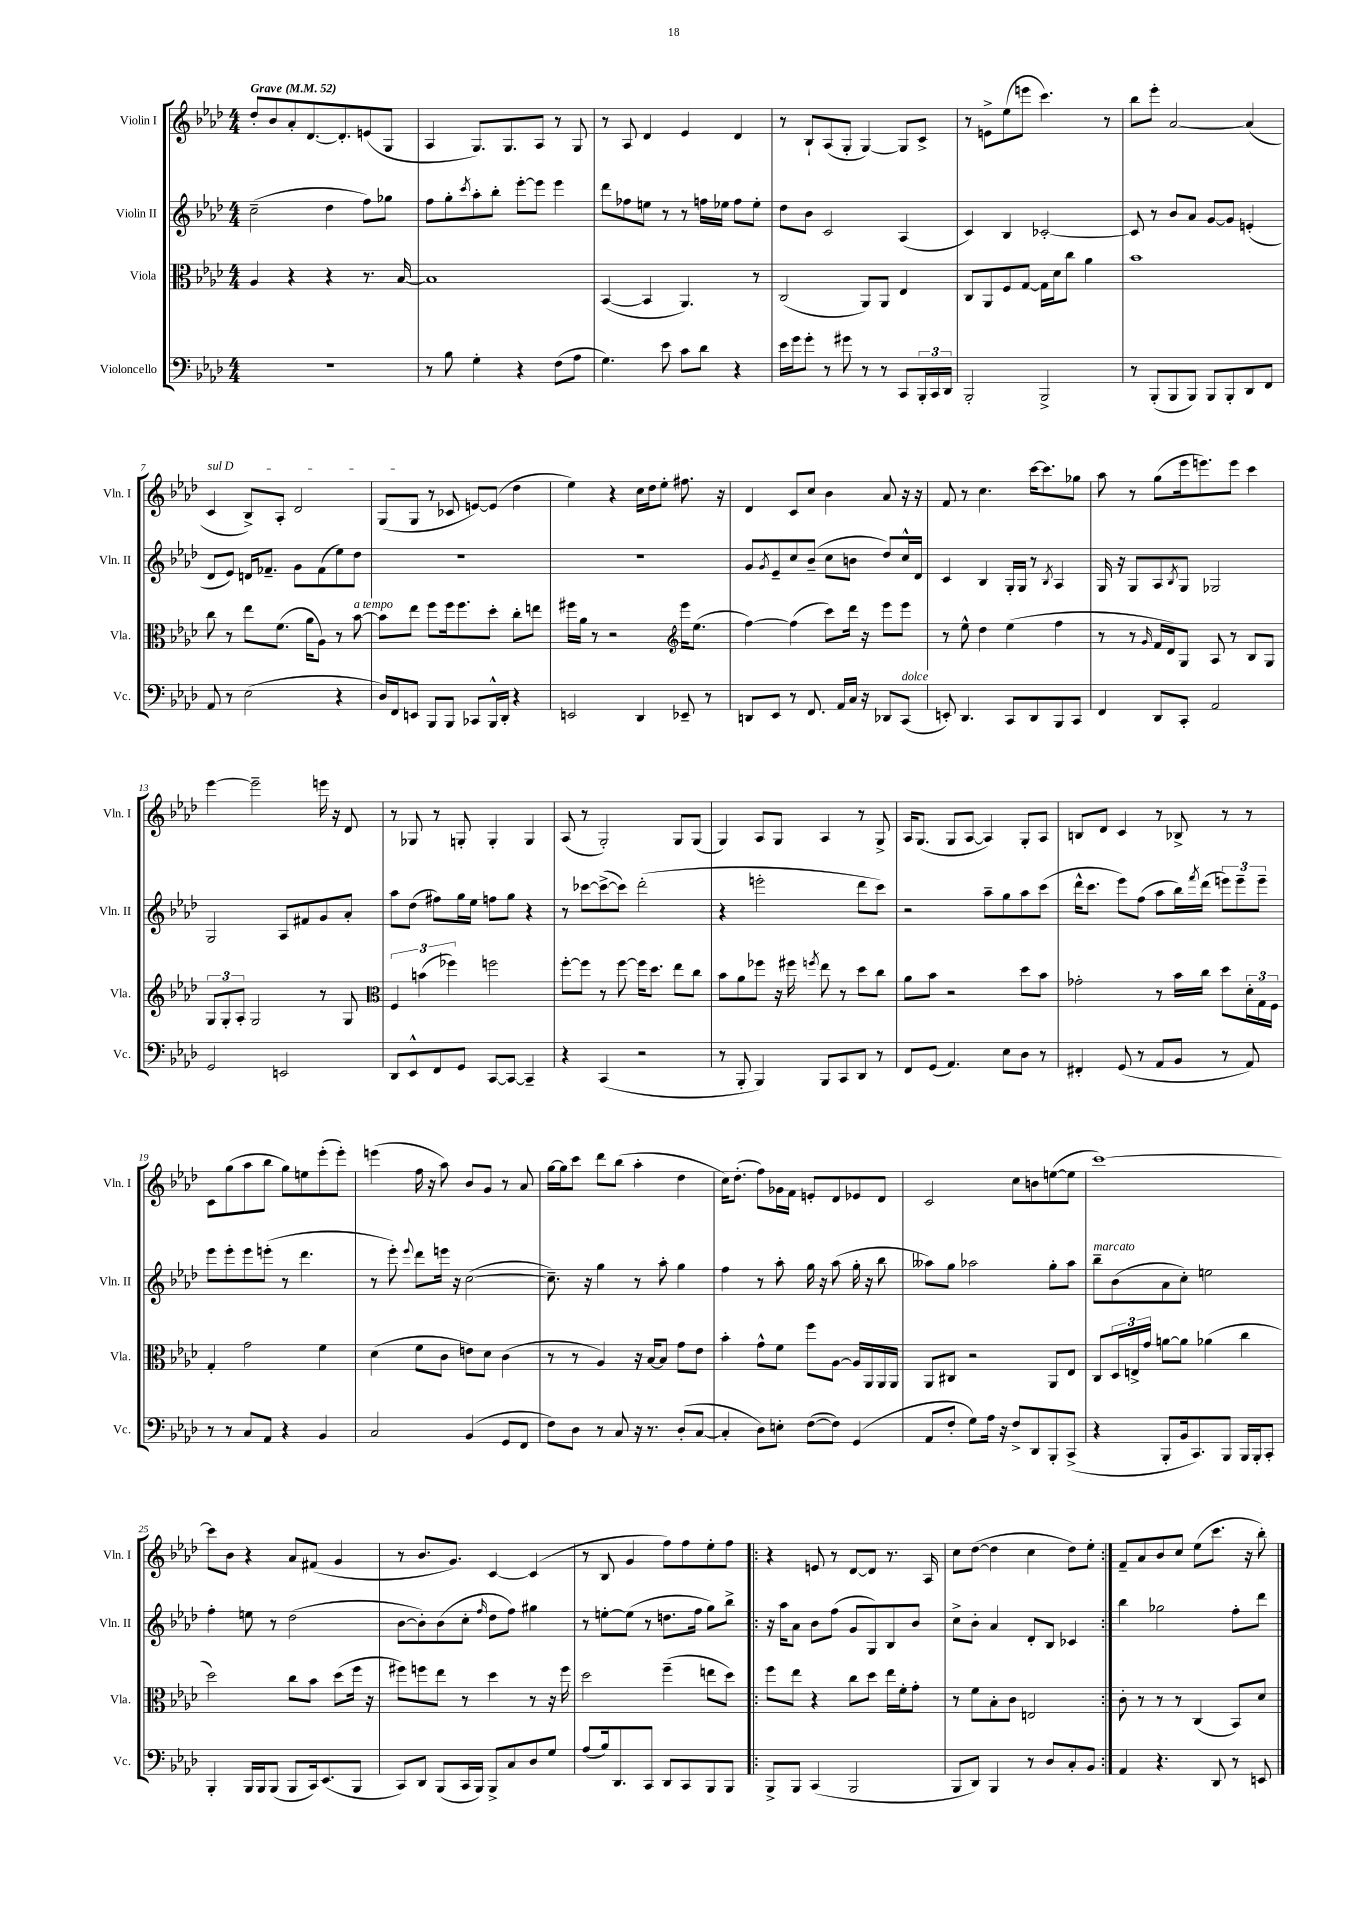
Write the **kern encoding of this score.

**kern	**kern	**kern	**kern
*staff4	*staff3	*staff2	*staff1
*clefF4	*clefC3	*clefG2	*clefG2
*k[b-e-a-d-]	*k[b-e-a-d-]	*k[b-e-a-d-]	*k[b-e-a-d-]
*M4/4	*M4/4	*M4/4	*M4/4
*MM52	*MM52	*MM52	*MM52
1r	4A-/	(2cc~\	8dd-'/L
.	.	.	8b-/
.	4r	.	8a-'/
.	.	.	[8.d-/
.	4r	4dd-\	.
.	.	.	8.d-'/]
.	8.r	8ff\L)	(8e/
.	.	8gg-\J	8G/J
.	[16B-/	.	.
=	=	=	=
8r	1B-]	8ff\L	4A-/
8B-\	.	8gg'\	.
.	.	8qccc/	.
4G'\	.	8aa-'\	8.G/L)
.	.	8bb-'\J	.
.	.	.	8.G/
4r	.	[8eee-'\L	.
.	.	8eee-\]J	8A-/J
(8F\L	.	4eee-\	8r
8A-\J	.	.	8G/
=	=	=	=
4.G\)	([4BB-/	8ddd-\L	8r
.	.	8ff-\	8A-/
.	4BB-/]	8ee\J	4d-/
8e-\	.	8r	.
8c\L	4.AA-/)	8r	4e-/
8d-\J	.	16ff\LL	.
.	.	16ee-\JJ	.
4r	.	8ff\L	4d-/
.	8r	8ee-'\J	.
=	=	=	=
16e-\LL	(2C/	8dd-\L	8r
16g\J	.	.	.
8g'\J	.	8b-\J	8B-`/L
8r	.	2c/	(8A-/
8g#\	.	.	8G'/J
8r	8AA-/L)	.	[4G/)
8r	8AA-/J	.	.
8CC/L	4E-/	(4A-/	8G/]L
24BBB-'/L	.	.	8c^/J
24CC/	.	.	.
24DD-/JJ	.	.	.
=	=	=	=
2BBB-'/	8C/L	4c/)	8r
.	8AA-/	.	8e^\L
.	8F/	4B-/	(8ee-\
.	[8G/J	.	8eee\J
2BBB-^/	16G\]LL	[2c-'/	4.ccc\)
.	16d-\J	.	.
.	8cc\J	.	.
.	4a-\	.	.
.	.	.	8r
=	=	=	=
8r	1b-	8c-/]	8bb-\L
(8BBB-'/L	.	8r	8eee-'\J
8BBB-/	.	8b-/L	[2a-/
8BBB-/J)	.	8a-/J	.
8BBB-/L	.	[8g/L	.
8BBB-'/	.	8g/]J	.
8DD-/	.	(4e'/	(4a-/]
8FF/J	.	.	.
=	=	=	=
8AA-/	8cc\	8d-/L	4c/
8r	8r	8e-/J)	.
(2E-\	8ee-\L	16d/LK	8B-^/L)
.	.	8.f-~/J	.
.	(8.f\J	.	8A-'/J
.	.	8g\L	2d-/
.	16a-\LK	.	.
.	8A-\J)	(8f-\	.
4r	8r	8ee-\)	.
.	[8b-\	8dd-\J	.
=	=	=	=
16D-/LL)	8b-\]L	1r	(8G/L
16FF/J	.	.	.
8EE/J	8ee-\J	.	8G/J
8BBB-/L	8ff\L	.	8r
8BBB-/J	16ff\k	.	8c-/
.	8.ff\	.	.
8CC-/L	.	.	[8e/L)
16BBB-^^/L	8dd-'\J	.	(8e/]J
16DD-'/JJ	.	.	.
4r	8cc'\L	.	4dd-\
.	8ee\J	.	.
=	=	=	=
2EE/	16ff#\LL	1r	4ee-\)
.	16a-\JJ	.	.
.	8r	.	.
.	2r	.	4r
4DD-/	.	.	16cc\LL
.	.	.	16dd-\J
.	.	.	8ee-'\J
*	*clefG2	*	*
8EE-~/	16eee-\LK	.	8.ff#\
.	(8.ee-\J	.	.
8r	.	.	.
.	.	.	16r
=	=	=	=
8DD/L	[4ff\)	8g/L	4d-/
.	.	8qg/	.
8EE-/J	.	8e-~/	.
8r	(4ff\]	8cc/	8c/L
8.FF/	.	(8b-~/J	8cc/J
.	8ccc\L)	8cc\L	4b-\
16AA-/LL	.	.	.
16C/JJ	16ddd-\Jk	8b\J	.
16r	16r	.	.
8DD-/L	8eee-\L	8dd-/L)	8a-/
(8CC/J	8eee-\J	16cc^^/L	16r
.	.	16d-/JJ	16r
=	=	=	=
8EE'/)	8r	4c/	8f/
4.DD-/	8ee-^^\	.	8r
.	4dd-\	4B-/	4.cc\
8CC/L	(4ee-\	16G'/LL	.
.	.	16G/JJ	.
8DD-/	.	8r	[16ccc\LK
.	.	.	8.ccc\]
.	.	8qB-/	.
8BBB-/	4ff\	4A-/	.
8CC/J	.	.	8gg-\J
=	=	=	=
4FF/	8r	16G/	8aa-\
.	.	16r	.
.	8r	8G/L	8r
.	16qqg/	.	.
8DD-/L	16f/LL	8A-/	(8gg\L
.	16d-/J)	.	.
.	.	8qB-/	.
8CC'/J	8G/J	8G/J	16eee-\k
.	.	.	8.eee\)
2AA-/	8A-/	2G-/	.
.	8r	.	8eee\J
.	8B-/L	.	4ccc\
.	8G/J	.	.
=	=	=	=
2GG/	12G/L	2G/	[4eee-\
.	12G'/	.	.
.	12A-'/J	.	.
.	2G/	.	2eee-~\]
2EE/	.	8A-/L	.
.	.	8f#/	.
.	8r	8g/	16eee\
.	.	.	16r
.	8G/	8a-'/J	8d-/
=	=	=	=
*	*clefC3	*	*
8DD-/L	6F/	8aa-\L	8r
8EE-^^/	.	(8dd-\J	8G-/
.	(6b\	.	.
8FF/	.	8ff#\L)	8r
.	6ff-\)	.	.
8GG/J	.	16gg\L	8G'/
.	.	16ee-\JJ	.
[8CC/L	2ff\	8ff\L	4G'/
8CC/_J	.	8gg\J	.
4CC~/]	.	4r	4G/
=	=	=	=
4r	[8ff'\L	8r	(8A-/
.	8ff\]J	[8ccc-\L	8r
(4CC/	8r	(8ccc-^\_	2G'/)
.	[8ff\	8ccc-\]J)	.
2r	16ff\]LK	(2ddd-'\	.
.	8.dd-\J	.	.
.	8ee-\L	.	8G/L
.	8cc\J	.	(8G/J
=	=	=	=
8r	8b-\L	4r	4G/)
8BBB-'/	8a-\	.	.
4BBB-/)	8ff-\J	2eee'\	8A-/L
.	16r	.	8G/J
.	16ff#\	.	.
.	8qff/	.	.
8BBB-/L	8ee-\	.	4A-/
8CC/	8r	.	.
8DD-/J	8dd-\L	8ddd-\L	8r
8r	8cc\J	8ccc\J)	8G^/
=	=	=	=
8FF/L	8a-\L	2r	16A-/LK
.	.	.	(8.G/J
(8GG/J	8b-\J	.	.
4.AA-/)	2r	.	8G/L
.	.	.	[8A-/J
.	.	8aa-~\L	4A-/])
8E-\L	.	8gg\	.
8D-\J	8dd-\L	8aa-\	8G'/L
8r	8b-\J	(8ccc\J	8A-/J
=	=	=	=
4FF#'/	2g-'\	16ddd-^^\LK	8B/L
.	.	8.ccc\J	.
.	.	.	8d-/J
(8GG/	.	8eee-\L)	4c/
8r	.	(8ff\J	.
8AA-/L	8r	8aa-\L	8r
8BB-/J	16b-\LL	16bb-\L)	8B-^/
.	.	8qfff/	.
.	16cc\JJ	(16ddd-\JJ	.
8r	8dd-\L	12eee\L)	8r
.	.	12eee~\	.
8AA-/)	24d-'\L	.	8r
.	24G\	12eee~\J	.
.	24F\JJ	.	.
=	=	=	=
8r	4G'/	8eee-\L	8c\L
8r	.	8eee-'\	(8gg\
8C/L	2g\	8eee-\	8aa-\
8AA-/J	.	(8eee'\J	8bb-\J
4r	.	8r	8gg\L)
.	.	4.ddd-\	8ee\
4BB-/	4f\	.	(8eee-'\
.	.	.	8eee-'\J)
=	=	=	=
2C/	(4d-\	8r	(4eee\
.	.	8eee-'\)	.
.	.	8qqeee-/	.
.	8f\L	8ddd-\L	16ff\
.	.	.	16r
.	8c\J	16eee\Jk	8aa-\)
.	.	16r	.
(4BB-/	8e\L)	([2cc\	8b-/L
.	8d-\J	.	8g/J
8GG/L	(4c\	.	8r
8FF/J	.	.	8a-/
=	=	=	=
8F\L)	8r	8.cc~\])	[16gg\LL
.	.	.	16gg\]J
8D-\J	8r	.	8ccc\J
.	.	16r	.
8r	4A-/)	4gg\	8ddd-\L
8C/	.	.	(8bb-\J
16r	16r	8r	4aa-'\
8.r	[16B-/LK	.	.
.	8B-/]J	8aa-'\	.
(8D-'/L	8g\L	4gg\	4dd-\
[8C/J	8e-\J	.	.
=	=	=	=
4C'/]	4b-'\	4ff\	16cc\LK)
.	.	.	(8.dd-'\J
8D-\L)	8g^^\L	8r	8ff\L)
8E'\J	8f\J	8aa-'\	16g-\L
.	.	.	16f\JJ
([8F\L	8ff\L	16gg\	8e'/L
.	.	16r	.
8F\]J)	[8A-\J	(8aa-\	8d-/
(4GG/	16A-/]LL	16gg'\	8e-/
.	16AA-/	16r	.
.	16AA-/	8bb-\	8d-/J
.	16AA-/JJ	.	.
=	=	=	=
8AA-/L	8AA-/L	8aa--\L)	2c/
8F'/J	8C#/J	8gg\J	.
8G\L)	2r	2aa-\	.
16A-\Jk	.	.	.
16r	.	.	.
8F^/L	.	.	8cc\L
8DD-/	.	.	8b\
8BBB-'/	8AA-/L	8gg'\L	([8ee\
(8CC^/J	8E-/J	8aa-\J	8ee\]J
=	=	=	=
4r	8C/L	8bb-~\L	[1ccc)
.	24D-/L	(8b-\	.
.	24E^/	.	.
.	24g/JJ	.	.
8BBB-'/L	[8a\L	8a-\	.
16BB-/k	8a\]J	8cc'\J)	.
8.CC/)	.	.	.
.	(4a-\	2ee\	.
8BBB-/J	.	.	.
16BBB-/LL	4cc\	.	.
16BBB-'/J	.	.	.
8CC'/J	.	.	.
=	=	=	=
4BBB-'/	2dd-\)	4ff'\	8ccc\]L
.	.	.	8b-\J
16BBB-/LL	.	8ee\	4r
16BBB-/J	.	.	.
(8BBB-/J	.	8r	.
8BBB-/L	8cc\L	(2dd-\	8a-/L
16CC/k)	8b-\J	.	(8f#/J
(8.EE-/	.	.	.
.	(8dd-\L	.	4g/
8BBB-/J	16ff\Jk	.	.
.	16r	.	.
=	=	=	=
8CC/L)	8ff#\L)	[8b-\L	8r
8DD-/J	8ff\	8b-'\])	8.b-/L
(8BBB-/L	8ee-\J	(8b-\	.
.	.	.	8.g/J)
16CC/L	8r	8cc'\J	.
16BBB-/JJ)	.	.	.
.	.	16qqff/	.
8BBB-^/L	4dd-\	8dd-\L	[4c/
8C/	.	8ff\J)	.
8D-/	8r	4gg#\	(4c/]
8G/J	16r	.	.
.	16ff\	.	.
=	=	=	=
(8A-/L	2dd-\	8r	8r
16B-/k)	.	[8ee'\L	8B-/
8.DD-/	.	.	.
.	.	(8ee\]J	4g/
8CC/J	.	8r	.
8DD-/L	(4ff~\	8.dd\L	8ff\L)
8CC/	.	.	8ff\
.	.	16ff\Jk	.
8BBB-/	8ee\L	8gg\L)	8ee-'\
8BBB-/J	8dd-\J)	8bb-^\J	8ff\J
=!|:	=!|:	=!|:	=!|:
8BBB-^/L	8ff\L	16r	4r
.	.	16aa-\LK	.
8BBB-/J	8ee-\J	8a-\J	.
(4CC/	4r	8b-\L	8e/
.	.	(8ff\J	8r
2BBB-/	8cc\L	8g/L	[8d-/L
.	8dd-\J	8G/)	8d-/]J
.	16ee-\LL	8B-/	8.r
.	16f'\J	.	.
.	8g'\J	8b-/J	.
.	.	.	16A-/
=	=	=	=
8BBB-/L	8r	8cc^\L	8cc\L
8DD-/J)	8f\L	8b-'\J	([8dd-\J
4BBB-/	8B-'\	4a-/	4dd-\]
.	8c\J	.	.
8r	2E/	8d-'/L	4cc\
8D-/L	.	8B-/J	.
8C'/	.	4c-/	8dd-\L)
8BB-/J	.	.	8ee-'\J
=:|!	=:|!	=:|!	=:|!
4AA-/	8c'\	4bb-\	8f~/L
.	8r	.	8a-/
4.r	8r	2gg-\	8b-/
.	8r	.	8cc/J
.	(4C/	.	(8ee-\L
8DD-/	.	.	8.ccc\J
8r	8BB-/L)	8ff'\L	.
.	.	.	16r
8EE/	8d-/J	8ddd-\J	8bb-'\)
==	==	==	==
*-	*-	*-	*-
